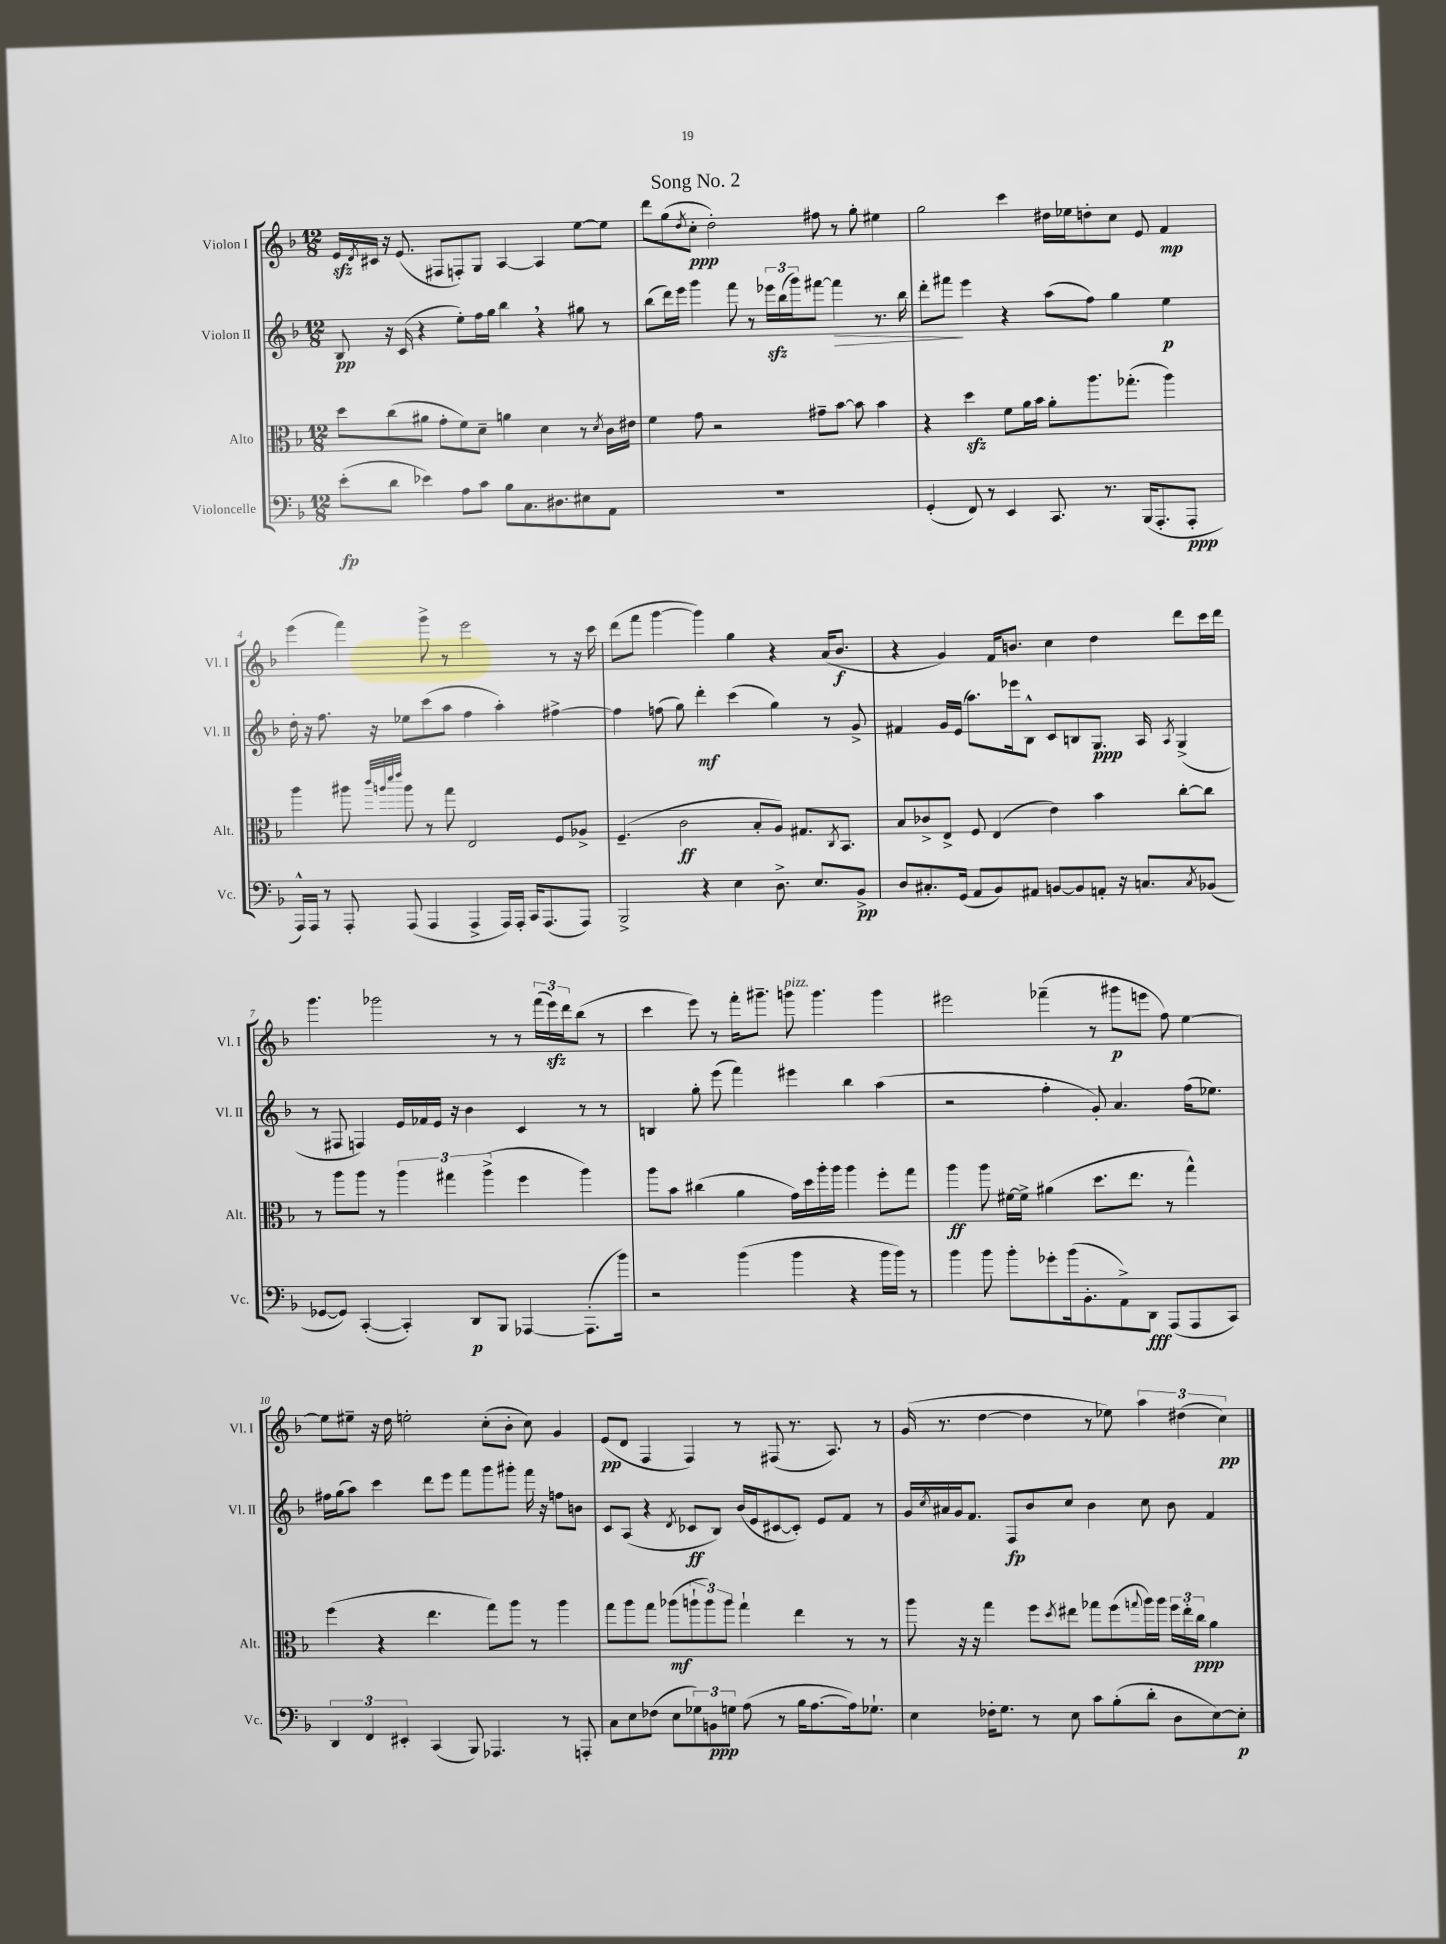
\header { title = "Song No. 2" }
<<
\new StaffGroup <<
\new Staff = "s0" \with { instrumentName = "Violon I" shortInstrumentName = "Vl. I" } {
    \clef treble \key f \major \numericTimeSignature \time 12/8
    e'16\sfz \acciaccatura { d'8 } cis'16 r16 e'8.( fis8 f8-.) g8 a4~ a4 e''8~ e''8 |
    d'''8 g''8( \acciaccatura { d''8 } c''8-.\ppp d''2-.) fis''8 r8 g''8-. eis''4 |
    g''2 c'''4 dis''16 ees''16 d''8-. c''8 e'8 f'4\mp |
    e'''4( f'''4) g'''8-> r8 e'''2 r8 r16 c'''16 |
    d'''8( f'''8 g'''4~ g'''4) g''4 r4 a'16( bes'8.\f |
    r4 g'4) f'16 b'8. c''4 d''4 d'''8 c'''16 d'''16 |
    g'''4. ges'''2 r8 r8 \tuplet 3/2 { f'''16( e'''16\sfz) d'''16 } bes''8( r8 |
    c'''4 e'''8) r8 f'''16-. gis'''8.-- g'''8^\markup { \italic "pizz." } g'''4. g'''4 |
    eis'''2 fes'''4--( r8 gis'''8\p e'''8 f''8) e''4~ |
    e''8 eis''8-- r16 d''16 e''2-. c''8-.( bes'8-. c''8) g'4 |
    e'8\pp( d'8 f4 f4) r8 fis8( r8. a8.) r8 |
    g'16( r8. d''4~ d''4 r8 ees''8) \tuplet 3/2 { a''4 dis''4( c''4\pp) } \bar "|." |
}
\new Staff = "s1" \with { instrumentName = "Violon II" shortInstrumentName = "Vl. II" } {
    \clef treble \key f \major \numericTimeSignature \time 12/8
    bes8\pp r16 c'16( r4 e''8-.) f''16 g''16 bes''4 \breathe r4 gis''8 r8 |
    bes''8( d'''16) e'''16 g'''4 f'''8 r8 \tuplet 3/2 { ees'''16\sfz bes''16( g'''16) } fis'''8~ fis'''4\> r8. bes''16 |
    d'''8-. fis'''8\! e'''4 r4 a''8( f''8) g''4 e''4\p |
    d''16-. r16 f''8. r16 ees''8 c'''8( a''8 f''4 a''4-.) fis''4~-> |
    fis''4 f''8( g''8) d'''4-.\mf c'''4( g''4) r8 g'8-> |
    fis'4 g'16 e'16( a''8.) ees'''16 bes8-^ c'8 b8 g8.\ppp a16 \acciaccatura { a8 } g4->( |
    r8 fis8 f4) e'16 fes'16 e'16 r16 bes'4 c'4 r8 r8 |
    b4 g''8-. e'''8( f'''4) eis'''4 bes''4 a''4( |
    r2 f''4-. g'8-.) a'4. f''16( ees''8.) |
    fis''16 g''16( a''8) c'''4 d'''8 e'''8 f'''8 g'''8 gis'''8-. f'''16 r16 f''8 b'8 |
    c'8 a8( r4 \acciaccatura { d'8 } ces'8\ff bes8) bes'16( e'16 cis'8~ cis'8-.) e'8 f'8 r8 |
    g'16 \acciaccatura { c''8 } ais'16 g'16 f'8. f8\fp bes'8 c''8 bes'4 c''8 bes'8 f'4 \bar "|." |
}
\new Staff = "s2" \with { instrumentName = "Alto" shortInstrumentName = "Alt." } {
    \clef alto \key f \major \numericTimeSignature \time 12/8
    d''8 c''8( ais'8 g'8-. f'8) d'8-- a'4 d'4 r8 \acciaccatura { d'8 } c'16 eis'16 |
    f'4 g'8 r2 gis'8-- bes'8~ bes'8 bes'4 |
    r4 d''4\sfz f'8 a'16 bes'16 a'8-. a''8. ges''8.-.( a''4) |
    a''4 ais''8 \grace { c'''32 a''32 d'''32 e'''32 } a''8 r8 g''8 e2 f8 aes8-> |
    f4.--( c'2\ff bes8-. a8) gis8. \acciaccatura { c8 } bes,8. |
    bes8 ces'8-> e8-> f8 e4( e'4) bes'4 c''8~-. c''8 |
    r8 a''8 a''8 r8 \tuplet 3/2 { a''4 gis''4 a''4->( } f''4 a''4) |
    a''8 bes'8 cis''4( a'4 g'16) d''16 a''16-. a''16 a''4 f''8-. g''8 |
    a''4\ff a''8 fis'16~ fis'16-> ais'4( d''8. e''8. r8 g''4-^) |
    f''4( r4 e''4. g''8) a''8 r8 a''4 |
    g''8 a''8 g''8 aes''8\mf( \tuplet 3/2 { a''8-! a''8) a''8 } g''4-! e''4 r8 r8 |
    a''8 r16 r16 g''4 f''8 \acciaccatura { d''8 } eis''8 ges''8 f''8( \appoggiatura { g''8 } a''16) a''16 \tuplet 3/2 { f''16 eis''16-. c''16\ppp } a'4 \bar "|." |
}
\new Staff = "s3" \with { instrumentName = "Violoncelle" shortInstrumentName = "Vc." } {
    \clef bass \key f \major \numericTimeSignature \time 12/8
    e'8-.\fp( d'8 ees'4) a8 c'8 bes8 c8. dis8. eis8 a,8 |
    R1. |
    g,4-.( f,8) r8 e,4 c,8. r8. bes,,16( a,,8.-. a,,8-.\ppp |
    a,,16-^) a,,16 r8 a,,8-. a,,8( a,,4 a,,4-> a,,16) a,,16-. c,16 a,,8.( a,,8) |
    bes,,2-> r4 e4 d8.-> e8. bes,8->\pp |
    d8 cis8.-. g,16( a,8 bes,8) ais,8 b,8~ b,8 a,8-. r16 c8. \acciaccatura { c8 } bes,8( |
    ges,8~ ges,8) c,4~-.( c,4-.) d,8\p bes,,8 aes,,4~ aes,,8.-.( bes'16) |
    r2 bes'4( bes'4 r4 bes'16 bes'16) r8 |
    bes'4 bes'8 bes'8-. ges'8-. bes'16( bes,8.-. a,8->) d,8\fff a,,8( a,,8 c,8) |
    \tuplet 3/2 { d,4 f,4 eis,4-. } c,4( bes,,8) aes,,4. r8 a,,8-. |
    c8 e8 fes8( e8 \tuplet 3/2 { ges8) b,8\ppp g8 } a8( r8 bes16 a8.~ a16) ges8.-! |
    e4 fes16-. g8. r8 e8 c'8 bes8-.( d'8-. d8 e8~) e8-.\p \bar "|." |
}
>>
>>
